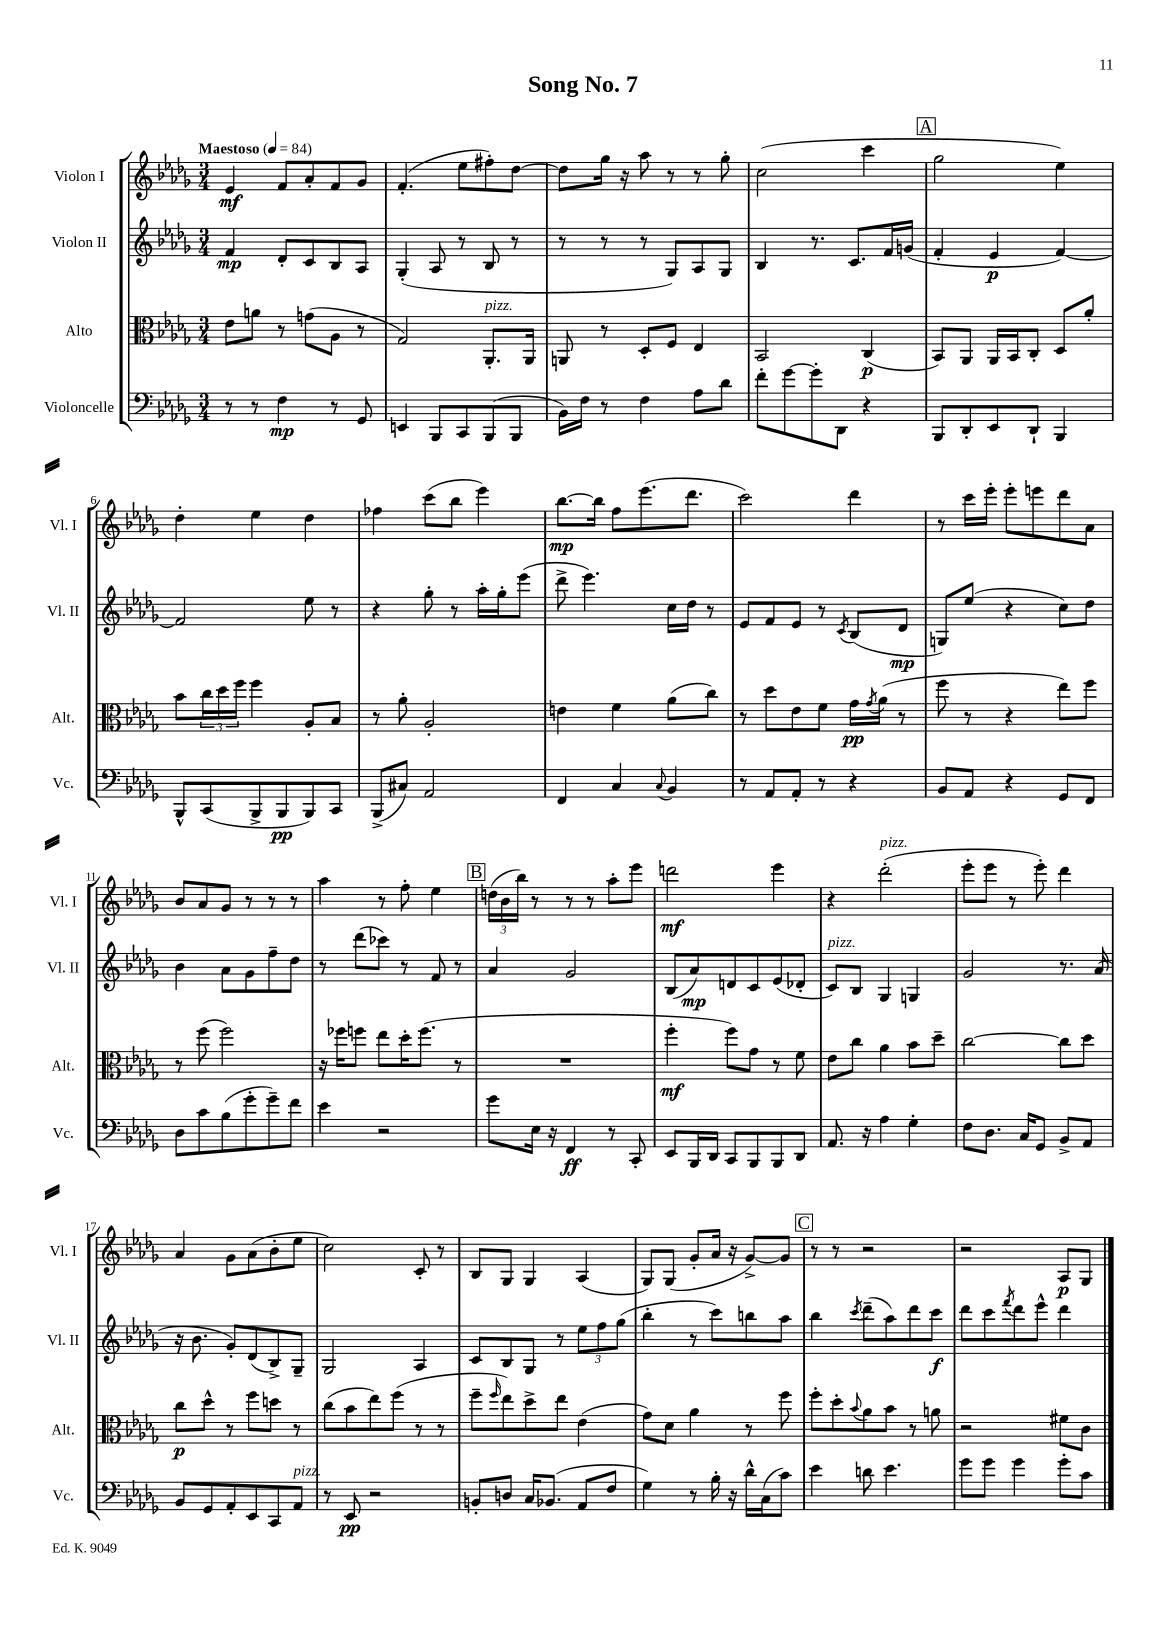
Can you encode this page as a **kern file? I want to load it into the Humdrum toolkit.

**kern	**dynam	**kern	**dynam	**kern	**dynam	**kern	**dynam
*part4	*part4	*part3	*part3	*part2	*part2	*part1	*part1
*staff4	*staff4	*staff3	*staff3	*staff2	*staff2	*staff1	*staff1
*I"Violoncelle	*	*I"Alto	*	*I"Violon II	*	*I"Violon I	*
*I'Vc.	*	*I'Alt.	*	*I'Vl. II	*	*I'Vl. I	*
*clefF4	*	*clefC3	*	*clefG2	*	*clefG2	*
*k[b-e-a-d-g-]	*	*k[b-e-a-d-g-]	*	*k[b-e-a-d-g-]	*	*k[b-e-a-d-g-]	*
*M3/4	*	*M3/4	*	*M3/4	*	*M3/4	*
*MM84	*	*MM84	*	*MM84	*	*MM84	*
=1	=1	=1	=1	=1	=1	=1	=1
!	!	!	!	!	!	!LO:TX:a:B:t=Maestoso	!
8r	.	8e-\L	.	4f/	mp	4e-/	mf
8r	.	8an\J	.	.	.	.	.
4F\	mp	8r	.	8d-'/L	.	8f/L	.
.	.	(8gn\L	.	8c/	.	8a-'/	.
8r	.	8A-\J	.	8B-/	.	8f/	.
8GG-/	.	8r	.	8A-/J	.	8g-/J	.
=2	=2	=2	=2	=2	=2	=2	=2
4EEn/	.	2G-/)	.	(4G-'/	.	(4.f'/	.
8BBB-/L	.	.	.	8A-/	.	.	.
8CC/	.	.	.	8r	.	8ee-\L	.
!	!	!LO:TX:a:i:t=pizz.	!	!	!	!	!
(8BBB-/	.	8.AA-'/L	.	8B-/	.	8ff#X'\)	.
8BBB-/J	.	.	.	8r	.	[8dd-\J	.
.	.	16AA-/Jk	.	.	.	.	.
=3	=3	=3	=3	=3	=3	=3	=3
16BB-\LL)	.	8AAn/	.	8r	.	8dd-\L]	.
16F\JJ	.	.	.	.	.	.	.
8r	.	8r	.	8r	.	16gg-\Jk	.
.	.	.	.	.	.	16r	.
4F\	.	8D-'/L	.	8r	.	8aa-\	.
.	.	8F/J	.	8G-/L)	.	8r	.
8A-\L	.	4E-/	.	8A-/	.	8r	.
8d-\J	.	.	.	8G-/J	.	8gg-'\	.
=4	=4	=4	=4	=4	=4	=4	=4
8f'\L	.	2BB-/	.	4B-/	.	(2cc\	.
[8g-\	.	.	.	.	.	.	.
8g-'\]	.	.	.	8.r	.	.	.
8DD-\J	.	.	.	.	.	.	.
.	.	.	.	8.c/L	.	.	.
4r	.	(4C/	p	.	.	4ccc\	.
.	.	.	.	16f/L	.	.	.
.	.	.	.	(16gn/JJ	.	.	.
!!LO:REH:place=s1:t=A
=5	=5	=5	=5	=5	=5	=5	=5
8BBB-/L	.	8BB-/L)	.	4f'/	.	2gg-\	.
8DD-'/	.	8AA-/J	.	.	.	.	.
8EE-/	.	16AA-/LL	.	4e-/	p	.	.
.	.	16BB-/J	.	.	.	.	.
8DD-`/J	.	8C'/J	.	.	.	.	.
4BBB-/	.	8D-/L	.	[4f/)	.	4ee-\)	.
.	.	8a-'/J	.	.	.	.	.
!!LO:LB:g=z
=6	=6	=6	=6	=6	=6	=6	=6
8BBB-^^/L	.	8b-\L	.	2f/]	.	4dd-'\	.
(8CC/	.	24cc\L	.	.	.	.	.
.	.	24dd-\	.	.	.	.	.
.	.	24ff\JJ	.	.	.	.	.
8BBB-^/	.	4ff\	.	.	.	4ee-\	.
8BBB-/	pp	.	.	.	.	.	.
8BBB-/)	.	8A-'/L	.	8ee-\	.	4dd-\	.
8CC/J	.	8B-/J	.	8r	.	.	.
=7	=7	=7	=7	=7	=7	=7	=7
(8BBB-^/L	.	8r	.	4r	.	4ff-X\	.
8C#X/J)	.	8a-'\	.	.	.	.	.
2AA-/	.	2A-'/	.	8gg-'\	.	(8ccc\L	.
.	.	.	.	8r	.	8bb-\J	.
.	.	.	.	16aa-'\LL	.	4eee-\)	.
.	.	.	.	16gg-'\J	.	.	.
.	.	.	.	(8eee-\J	.	.	.
=8	=8	=8	=8	=8	=8	=8	=8
4FF/	.	4en\	.	8ddd-^\	.	[8.bb-\L	mp
.	.	.	.	4.eee-\)	.	.	.
.	.	.	.	.	.	16bb-\Jk]	.
4C/	.	4f\	.	.	.	8ff\L	.
.	.	.	.	.	.	(8.eee-\	.
8qqC/	.	.	.	.	.	.	.
4BB-/	.	(8a-\L	.	16cc\LL	.	.	.
.	.	.	.	16dd-\JJ	.	8.ddd-\J	.
.	.	8cc\J)	.	8r	.	.	.
=9	=9	=9	=9	=9	=9	=9	=9
8r	.	8r	.	8e-/L	.	2ccc\)	.
8AA-/L	.	8dd-\L	.	8f/	.	.	.
8AA-'/J	.	8e-\	.	8e-/J	.	.	.
8r	.	8f\J	.	8r	.	.	.
.	.	.	.	8qc/	.	.	.
4r	.	16g-\LL	pp	(8B-/L	.	4ddd-\	.
.	.	8qg-/	.	.	.	.	.
.	.	(16a-\JJ	.	.	.	.	.
.	.	8r	.	8d-/J	mp	.	.
=10	=10	=10	=10	=10	=10	=10	=10
8BB-/L	.	8ff\	.	8Gn/L)	.	8r	.
8AA-/J	.	8r	.	(8ee-/J	.	16ccc\LL	.
.	.	.	.	.	.	16eee-'\JJ	.
4r	.	4r	.	4r	.	8eee-'\L	.
.	.	.	.	.	.	8eeen\	.
8GG-/L	.	8ee-\L)	.	8cc\L)	.	8ddd-\	.
8FF/J	.	8ff\J	.	8dd-\J	.	8a-\J	.
!!LO:LB:g=z
=11	=11	=11	=11	=11	=11	=11	=11
8D-\L	.	8r	.	4b-\	.	8b-/L	.
8c\	.	(8ff\	.	.	.	8a-/	.
(8B-\	.	2ff\)	.	8a-\L	.	8g-/J	.
8g-'\	.	.	.	8g-\	.	8r	.
8g-~\)	.	.	.	8ff~\	.	8r	.
8f\J	.	.	.	8dd-\J	.	8r	.
=12	=12	=12	=12	=12	=12	=12	=12
4e-\	.	16r	.	8r	.	4aa-\	.
.	.	16ff-X\KL	.	.	.	.	.
.	.	8ffn\J	.	(8ddd-\L	.	.	.
2r	.	8ee-\L	.	8ccc-X\J)	.	8r	.
.	.	16dd-'\K	.	8r	.	8ff'\	.
.	.	(8.ff\J	.	.	.	.	.
.	.	.	.	8f/	.	4ee-\	.
.	.	8r	.	8r	.	.	.
!!LO:REH:place=s1:t=B
=13	=13	=13	=13	=13	=13	=13	=13
8g-\L	.	2.r	.	4a-/	.	(24ddn\LL	.
.	.	.	.	.	.	24b-\	.
.	.	.	.	.	.	24bb-\JJ)	.
16E-\Jk	.	.	.	.	.	8r	.
16r	.	.	.	.	.	.	.
4FF/	ff	.	.	2g-/	.	8r	.
.	.	.	.	.	.	8r	.
8r	.	.	.	.	.	8aa-'\L	.
8CC'/	.	.	.	.	.	8eee-\J	.
=14	=14	=14	=14	=14	=14	=14	=14
8EE-/L	.	4ff'\	mf	(8B-/L	.	2dddn\	mf
16BBB-/L	.	.	.	8a-/)	mp	.	.
16DD-/JJ	.	.	.	.	.	.	.
8CC/L	.	8ff\L)	.	8dn/	.	.	.
8BBB-/	.	8g-\J	.	8c/	.	.	.
8BBB-/	.	8r	.	(8e-/	.	4eee-\	.
8DD-/J	.	8f\	.	8d-X'/J	.	.	.
=15	=15	=15	=15	=15	=15	=15	=15
!	!	!	!	!LO:TX:a:i:t=pizz.	!	!	!
8.AA-/	.	8e-\L	.	8c/L)	.	4r	.
.	.	8cc\J	.	8B-/J	.	.	.
16r	.	.	.	.	.	.	.
!	!	!	!	!	!	!LO:TX:a:i:t=pizz.	!
4A-\	.	4a-\	.	4G-/	.	(2ddd-'\	.
4G-'\	.	8b-\L	.	4Gn/	.	.	.
.	.	8dd-~\J	.	.	.	.	.
=16	=16	=16	=16	=16	=16	=16	=16
8F\L	.	[2cc\	.	2g-/	.	8eee-'\L	.
8.D-\J	.	.	.	.	.	8eee-\J	.
.	.	.	.	.	.	8r	.
16C/KL	.	.	.	.	.	.	.
8GG-/J	.	.	.	.	.	8eee-'\)	.
8BB-^/L	.	8cc\L]	.	8.r	.	4ddd-\	.
8AA-/J	.	8dd-\J	.	.	.	.	.
.	.	.	.	(16a-/	.	.	.
!!LO:LB:g=z
=17	=17	=17	=17	=17	=17	=17	=17
8BB-/L	.	8cc\L	p	16r	.	4a-/	.
.	.	.	.	8.b-\	.	.	.
8GG-/	.	8dd-^^\J	.	.	.	.	.
8AA-'/	.	8r	.	8g-'/L)	.	8g-\L	.
8EE-/	.	8ff\L	.	(8d-/	.	(8a-\	.
8CC/	.	8ddn\J	.	8B-^/)	.	8b-'\	.
!LO:TX:a:i:t=pizz.	!	!	!	!	!	!	!
8AA-/J	.	8r	.	8G-~/J	.	8ee-\J	.
=18	=18	=18	=18	=18	=18	=18	=18
8r	.	(8cc\L	.	2G-/	.	2cc\)	.
8EE-/	pp	8b-\	.	.	.	.	.
2r	.	8ee-\)	.	.	.	.	.
.	.	(8ff\J	.	.	.	.	.
.	.	8r	.	4A-/	.	8c'/	.
.	.	8r	.	.	.	8r	.
=19	=19	=19	=19	=19	=19	=19	=19
8BBn'/L	.	8ff~\L	.	8c/L	.	8B-/L	.
.	.	16qqff/	.	.	.	.	.
8Dn/J	.	8ee-\)	.	8B-/	.	8G-/J	.
16C/KL	.	8dd-^\	.	8G-/J	.	4G-/	.
(8.BB-X/J	.	.	.	.	.	.	.
.	.	8ee-\J	.	8r	.	.	.
8AA-/L	.	(4e-\	.	12ee-\L	.	(4A-/	.
.	.	.	.	12ff\	.	.	.
8F/J	.	.	.	.	.	.	.
.	.	.	.	(12gg-\J	.	.	.
=20	=20	=20	=20	=20	=20	=20	=20
4G-\)	.	8g-\L)	.	4bb-'\	.	8G-/L)	.
.	.	8d-\J	.	.	.	(8G-/J	.
8r	.	4a-\	.	8r	.	8g-'/L	.
16B-'\	.	.	.	8ccc\L)	.	16a-/Jk	.
16r	.	.	.	.	.	16r	.
16d-^^\LL	.	8r	.	8bbn\	.	[8g-^/L)	.
(16C\J	.	.	.	.	.	.	.
8c\J)	.	8ff\	.	8aa-\J	.	8g-/J]	.
!!LO:REH:place=s1:t=C
=21	=21	=21	=21	=21	=21	=21	=21
4e-\	.	8ff'\L	.	4bb-\	.	8r	.
.	.	8dd-'\	.	.	.	8r	.
.	.	8qqb-/	.	8qccc/	.	.	.
8dn\	.	8a-\	.	(8ddd-~\L	.	2r	.
4.e-\	.	8b-\J	.	8aa-\)	.	.	.
.	.	8r	.	8ddd-\	.	.	.
.	.	8an\	.	8ccc\J	f	.	.
=22	=22	=22	=22	=22	=22	=22	=22
8g-\L	.	2r	.	8ddd-\L	.	2r	.
8g-\J	.	.	.	8ccc\	.	.	.
.	.	.	.	8qfff/	.	.	.
4g-\	.	.	.	8ddd-\	.	.	.
.	.	.	.	8eee-^^\J	.	.	.
8g-'\L	.	8f#X\L	.	4ddd-\	.	8A-/L	p
8c\J	.	8c\J	.	.	.	8G-/J	.
==	==	==	==	==	==	==	==
*-	*-	*-	*-	*-	*-	*-	*-
